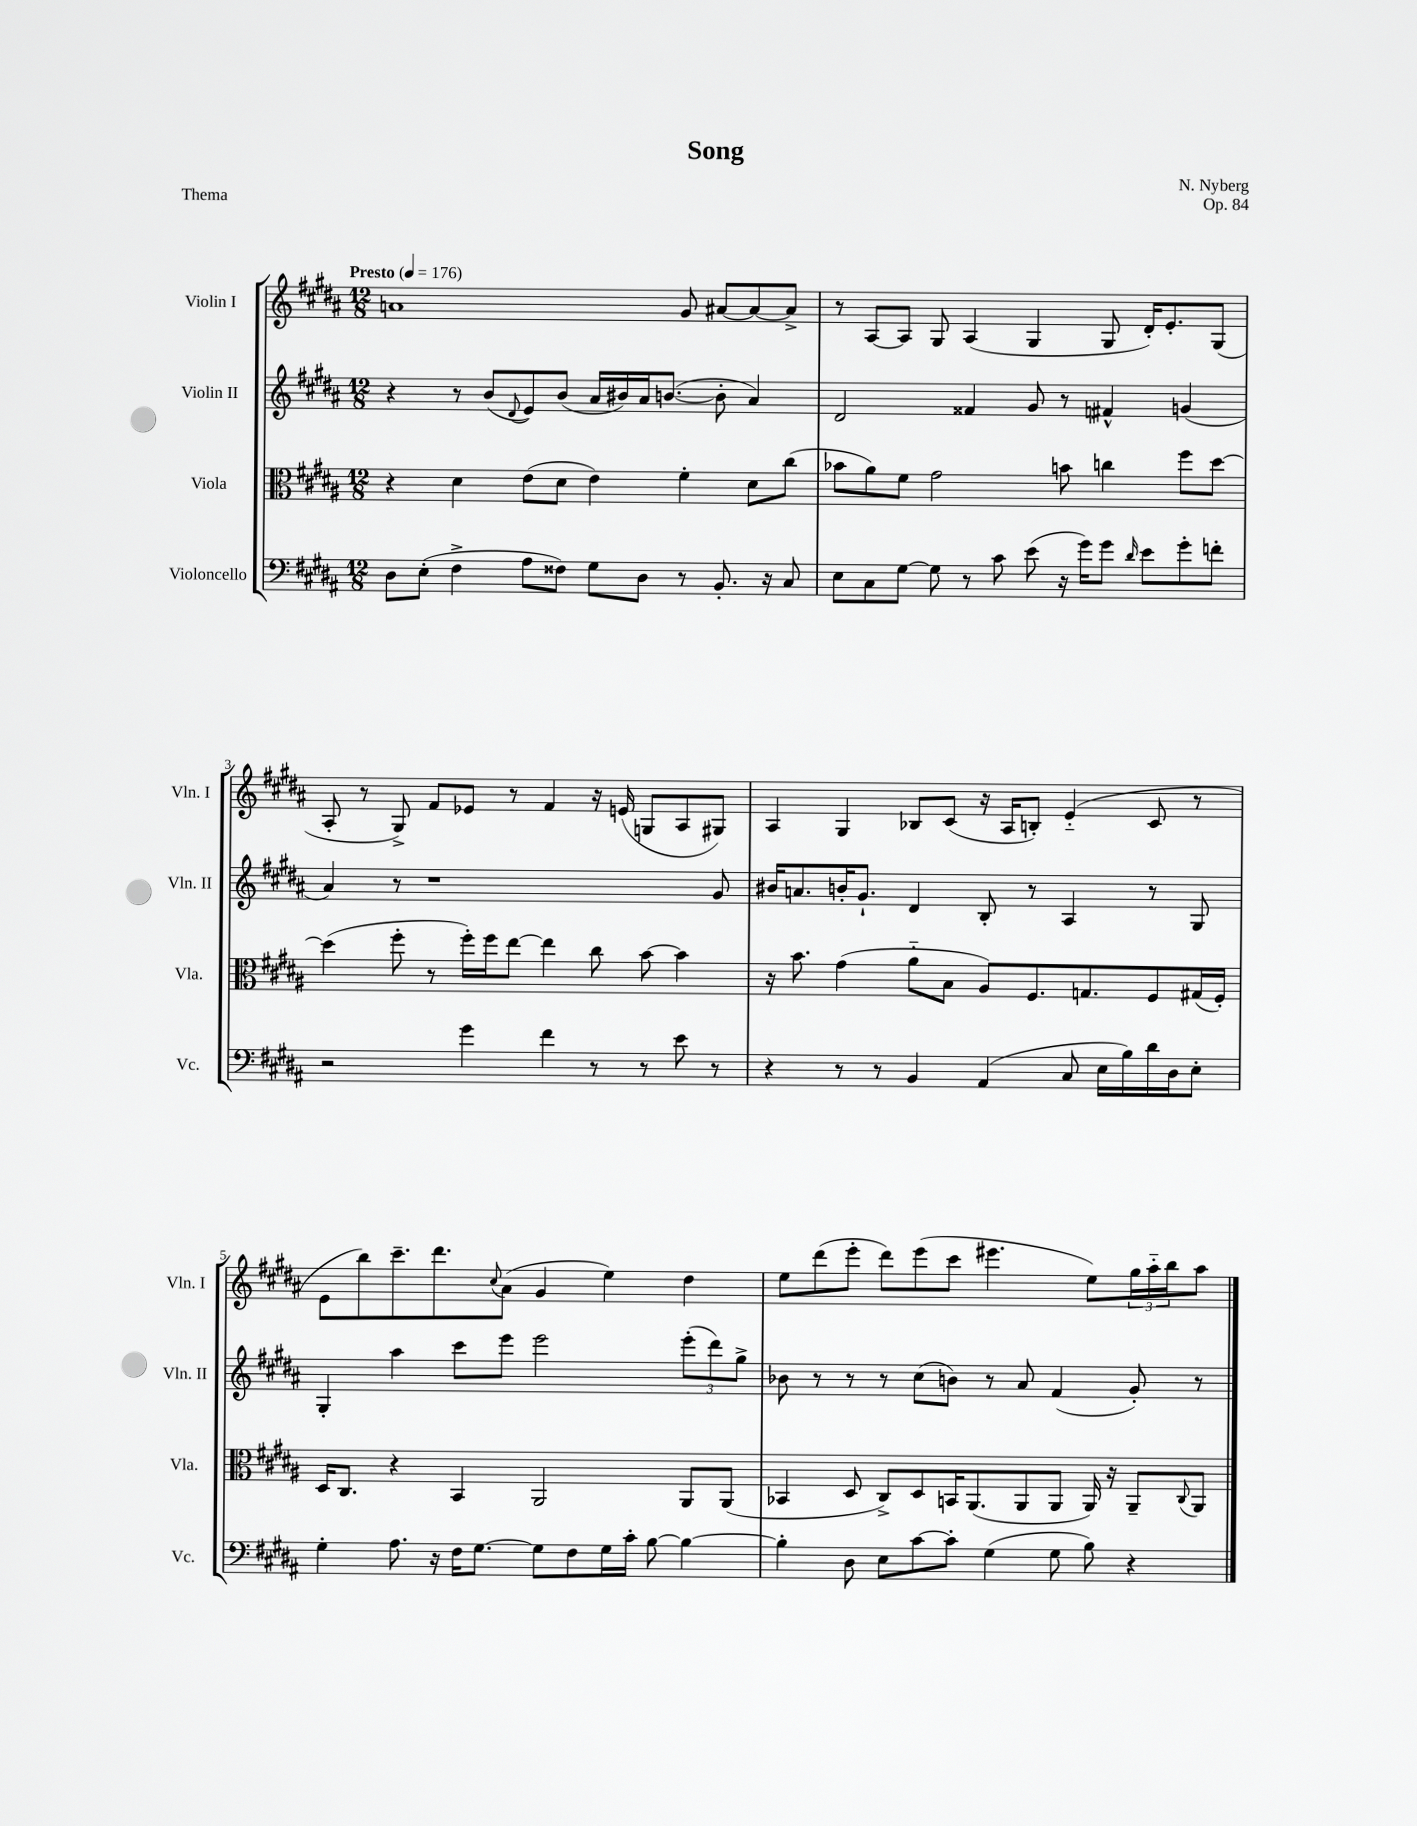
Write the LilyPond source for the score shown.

\header { title = "Song" composer = "N. Nyberg" opus = "Op. 84" piece = "Thema" }
<<
\new StaffGroup <<
\new Staff = "s0" \with { instrumentName = "Violin I" shortInstrumentName = "Vln. I" } {
    \clef treble \key b \major \numericTimeSignature \time 12/8 \tempo "Presto" 4 = 176
    a'1 gis'8 ais'8~ ais'8~ ais'8-> |
    r8 ais8~ ais8 gis8 ais4( gis4 gis8 dis'16-.) e'8.-. gis8( |
    ais8-. r8 gis8->) fis'8 ees'8 r8 fis'4 r16 e'16( g8 ais8 gis8) |
    ais4 gis4 bes8 cis'8( r16 ais16 b8-.) e'4-_( cis'8 r8 |
    e'8 b''8) cis'''8.-- dis'''8. \appoggiatura { cis''8 } ais'8( gis'4 e''4) dis''4 |
    e''8 dis'''8( e'''8-. dis'''8) e'''8( cis'''8 eis'''4. e''8) \tuplet 3/2 { gis''16 ais''16-_ b''16 } ais''8 \bar "|." |
}
\new Staff = "s1" \with { instrumentName = "Violin II" shortInstrumentName = "Vln. II" } {
    \clef treble \key b \major \numericTimeSignature \time 12/8
    r4 r8 b'8( \appoggiatura { dis'8 } e'8) b'8( ais'16 bis'16) ais'16 b'8.~( b'8-. ais'4) |
    dis'2 fisis'4 gis'8 r8 fis'4-^ g'4( |
    ais'4) r8 r1 gis'8 |
    bis'16 a'8. b'16-. gis'8.-! dis'4 b8-. r8 ais4 r8 gis8 |
    gis4-. ais''4 cis'''8 e'''8 e'''2 \tuplet 3/2 { e'''8-.( dis'''8) gis''8-> } |
    bes'8 r8 r8 r8 cis''8( b'8) r8 ais'8 fis'4( gis'8-.) r8 \bar "|." |
}
\new Staff = "s2" \with { instrumentName = "Viola" shortInstrumentName = "Vla." } {
    \clef alto \key b \major \numericTimeSignature \time 12/8
    r4 dis'4 e'8( dis'8 e'4) fis'4-. dis'8 cis''8( |
    bes'8 ais'8) fis'8 gis'2 b'8 c''4 fis''8 dis''8~ |
    dis''4( fis''8-. r8 fis''16-.) fis''16 e''8~ e''4 cis''8 b'8~ b'4 |
    r16 b'8. gis'4( ais'8-_ b8 ais8) fis8. g8. fis8 gis16( fis16-.) |
    dis16 cis8. r4 b,4 ais,2 ais,8 ais,8( |
    bes,4 dis8 cis8->) dis8 b,16 ais,8.( ais,8 ais,8 ais,16) r16 ais,8-- \appoggiatura { cis8 } ais,8 \bar "|." |
}
\new Staff = "s3" \with { instrumentName = "Violoncello" shortInstrumentName = "Vc." } {
    \clef bass \key b \major \numericTimeSignature \time 12/8
    dis8 e8-.( fis4-> ais8 fisis8) gis8 dis8 r8 b,8.-. r16 cis8 |
    e8 cis8 gis8~ gis8 r8 cis'8 e'8( r16 gis'16) gis'8 \grace { dis'16 } e'8 gis'8-. f'8-. |
    r2 gis'4 fis'4 r8 r8 e'8 r8 |
    r4 r8 r8 b,4 ais,4( cis8 e16 b16) dis'16 dis16 e8-. |
    gis4-. ais8. r16 fis16 gis8.~ gis8 fis8 gis16 cis'16-. b8~ b4~ |
    b4-. dis8 e8 cis'8~ cis'8-. gis4( gis8 b8) r4 \bar "|." |
}
>>
>>
